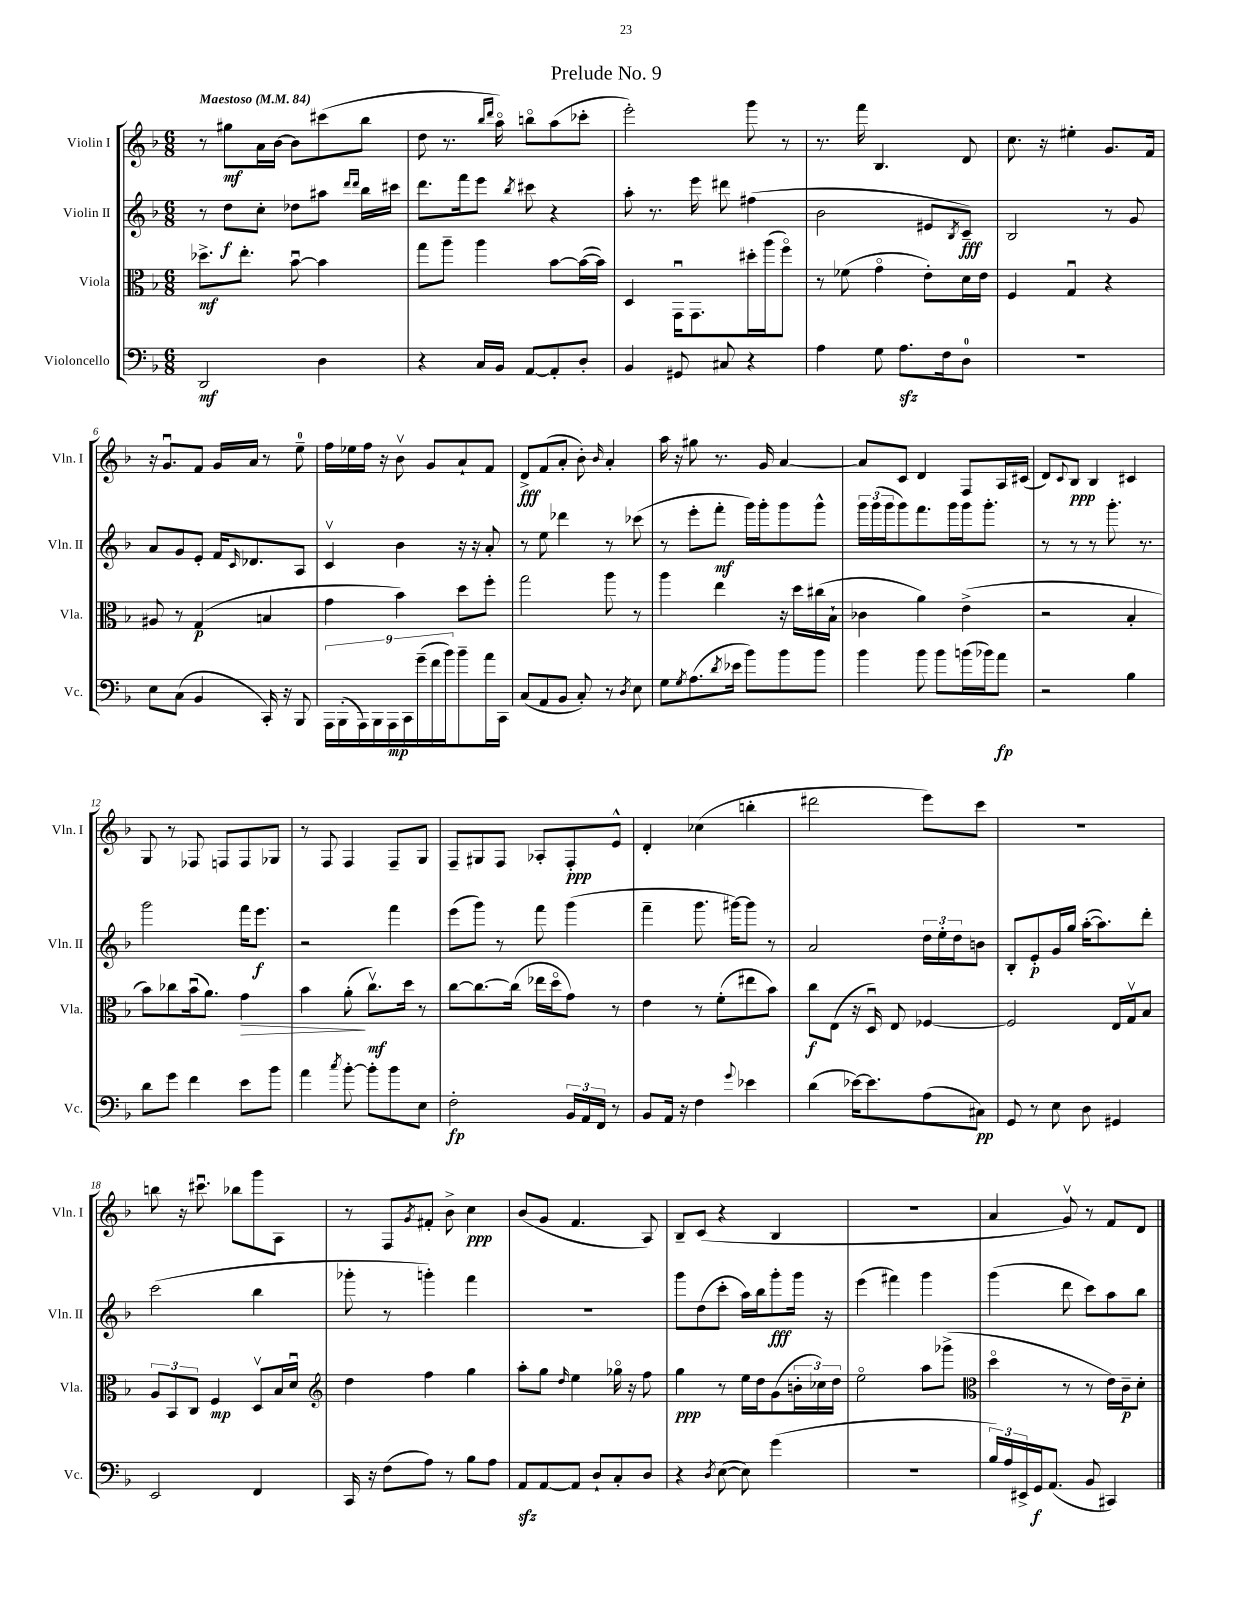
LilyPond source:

\header { title = "Prelude No. 9" }
<<
\new StaffGroup <<
\new Staff = "s0" \with { instrumentName = "Violin I" shortInstrumentName = "Vln. I" } {
    \clef treble \key f \major \numericTimeSignature \time 6/8 \tempo "Maestoso" 4 = 84
    r8 gis''8\mf a'16 bes'16~ bes'8 cis'''8( bes''8 |
    d''8 r8. \grace { bes''16 d'''16 } a''16\flageolet) b''8\flageolet a''8( ces'''8-. |
    e'''2-.) g'''8 r8 |
    r8. f'''16 bes4. d'8 |
    c''8. r16 eis''4-. g'8. f'16 |
    r16 g'8.\downbow f'8 g'16 a'16 r8 e''8-0-- |
    f''16 ees''16 f''16 r16 bes'8\upbow g'8 a'8-! f'8 |
    d'8->\fff f'8( a'8-. bes'8-.) \grace { bes'16 } a'4-. |
    a''16 r16 gis''8 r8. g'16 a'4~ |
    a'8 c'8 d'4 f8 a16 cis'16( |
    d'8) \appoggiatura { c'8 } bes8\ppp bes4 cis'4 |
    g8 r8 fes8 f8 f8 ges8 |
    r8 f8 f4 f8-- g8 |
    f8-- gis8 f8 aes8-. f8-.\ppp e'8-^ |
    d'4-. ces''4( b''4-. |
    dis'''2 e'''8) c'''8 |
    R2. |
    b''8 r16 cis'''8.\downbow bes''8 g'''8 a8 |
    r8 f8 \acciaccatura { g'8 } fis'8-. bes'8-> c''4\ppp |
    bes'8( g'8 f'4. a8) |
    bes8-- c'8( r4 bes4 |
    R2. |
    a'4 g'8\upbow) r8 f'8 d'8 \bar "|." |
}
\new Staff = "s1" \with { instrumentName = "Violin II" shortInstrumentName = "Vln. II" } {
    \clef treble \key f \major \numericTimeSignature \time 6/8
    r8 d''8\f c''8-. des''8 ais''8 \grace { d'''16 d'''16 } bes''16 cis'''16 |
    d'''8. f'''16 e'''8 \acciaccatura { bes''8 } cis'''8 r4 |
    a''8-. r8. e'''16 dis'''8 fis''4( |
    bes'2 eis'8 \acciaccatura { bes8 } c'8--\fff) |
    bes2 r8 g'8 |
    a'8 g'8 e'8-. f'16 \grace { c'16 } des'8. a8 |
    c'4\upbow bes'4 r16 r16 a'8-. |
    r8 e''8 des'''4 r8 ces'''8( |
    r8 e'''8-. f'''8-.\mf g'''16) g'''16-. g'''8 g'''8-^ |
    \tuplet 3/2 { g'''16 g'''16( g'''16 } g'''8) f'''8. g'''16 g'''16 g'''8.-. |
    r8 r8 r8 g'''8.-. r8. |
    g'''2 f'''16 e'''8.\f |
    r2 f'''4 |
    e'''8( g'''8) r8 f'''8 g'''4( |
    f'''4-- g'''8. gis'''16~) gis'''8 r8 |
    a'2 \tuplet 3/2 { d''16 e''16-. d''16 } b'8 |
    bes8-. e'8-.\p g'16 g''16 a''16~-.( a''8.) d'''8-. |
    c'''2( bes''4 |
    ges'''8-. r8 g'''4-.) f'''4 |
    R2. |
    g'''8 d''8( c'''8-. a''16) bes''16 g'''8-.\fff g'''16 r16 |
    e'''4( fis'''4) g'''4 |
    g'''4( d'''8 c'''8) a''8 bes''8 \bar "|." |
}
\new Staff = "s2" \with { instrumentName = "Viola" shortInstrumentName = "Vla." } {
    \clef alto \key f \major \numericTimeSignature \time 6/8
    des''8.->\mf e''8.-. bes'8~\downbow bes'4 |
    g''8 a''8-- a''4 bes'8~ bes'16~( bes'16) |
    d4 g,16\downbow g,8. dis''16-. a''16( f''8\flageolet) |
    r8 fes'8( g'4\flageolet e'8-.) d'16 e'16 |
    f4 g4\downbow r4 |
    ais8 r8 g4\p( b4 |
    g'4 bes'4) d''8 f''8-. |
    g''2 a''8 r8 |
    a''4 e''4 r16 d''16 cis''16( bes16-! |
    ces'4 a'4) e'4->( |
    r2 bes4-. |
    bes'8) ces''8 bes'16\downbow( a'8.) g'4\> |
    bes'4 a'8-.\!( c''8.\upbow\mf) d''16 r8 |
    c''8~ c''8.~ c''16( ees''16 d''16\flageolet g'8) r8 |
    e'4 r8 f'8-.( eis''8 bes'8) |
    c''8\f e8( r16 d16\downbow) e8 fes4~ |
    fes2 e16 g16\upbow bes8 |
    \tuplet 3/2 { a8 bes,8 c8 } f4\mp d8\upbow bes16 d'16\downbow |
    \clef treble d''4 f''4 g''4 |
    a''8-. g''8 \grace { d''16 } e''4 ges''16\flageolet r16 f''8 |
    g''4\ppp r8 e''16 d''16 g'8( \tuplet 3/2 { b'16-. ces''16) d''16 } |
    e''2\flageolet a''8 ges'''8->( |
    \clef alto d''4\flageolet r8 r8 e'16) c'16--\p d'8-. \bar "|." |
}
\new Staff = "s3" \with { instrumentName = "Violoncello" shortInstrumentName = "Vc." } {
    \clef bass \key f \major \numericTimeSignature \time 6/8
    d,2\mf d4 |
    r4 c16 bes,16 a,8~ a,8-. d8-. |
    bes,4 gis,8 cis8 r4 |
    a4 g8 a8.\sfz f16 d8-0 |
    R2. |
    e8 c8( bes,4 c,16-.) r16 bes,,8 |
    \tuplet 9/8 { a,,16 bes,,16-.( a,,16) bes,,16 a,,16\mp c,16 g'16--( f'16 bes'16) } bes'8-- a'16 c,16 |
    c8( a,8 bes,8 c8-.) r8 \acciaccatura { d8 } e8 |
    g8 \acciaccatura { g8 } a8.( \acciaccatura { d'8 } ees'16 bes'8) bes'8 bes'8 |
    bes'4 bes'8 bes'8 b'16( bes'16) a'8\fp |
    r2 bes4 |
    d'8 g'8 f'4 e'8 bes'8 |
    a'4 \acciaccatura { c''8 } bes'8~-. bes'8-. bes'8 e8 |
    f2-.\fp \tuplet 3/2 { bes,16 a,16 f,16 } r8 |
    bes,8 a,16 r16 f4 \appoggiatura { g'8 } ees'4 |
    d'4( ees'16~) ees'8. a8( cis8\pp) |
    g,8 r8 e8 d8 gis,4 |
    e,2 f,4 |
    c,16 r16 f8( a8) r8 bes8 a8 |
    a,8\sfz a,8~ a,8 d8-! c8-. d8 |
    r4 \acciaccatura { d8 } e8~( e8) g'4( |
    R2. |
    \tuplet 3/2 { bes16) a16 eis,16-> } g,16\f a,8.( bes,8 cis,4) \bar "|." |
}
>>
>>
